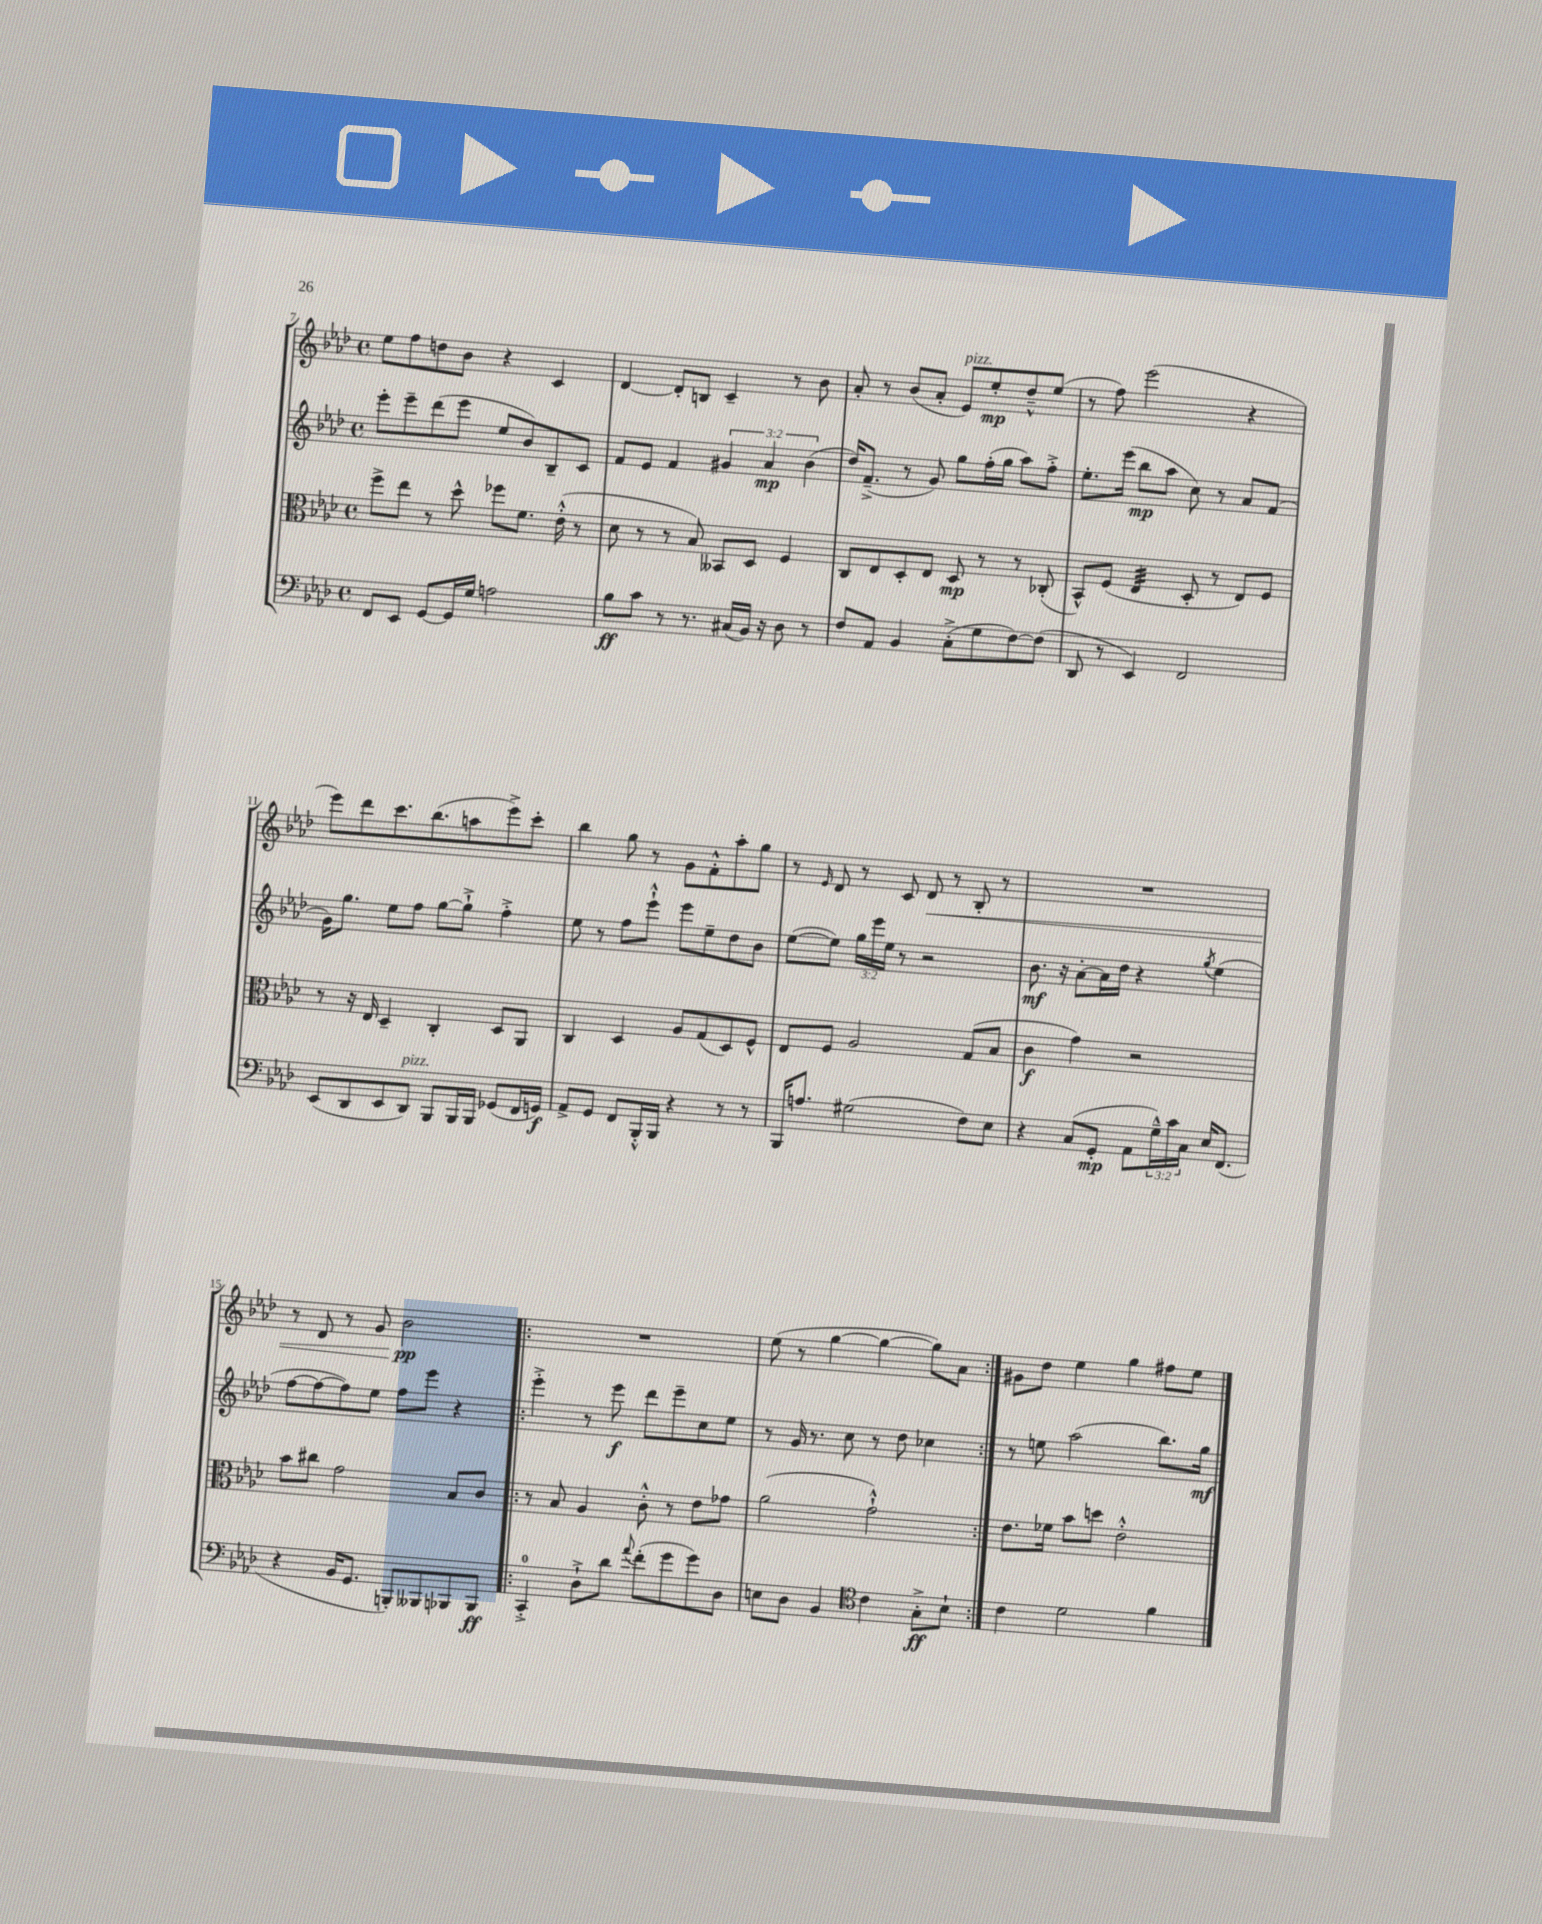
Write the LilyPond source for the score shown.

<<
\new StaffGroup <<
\new Staff = "s0" {
    \clef treble \key aes \major \defaultTimeSignature \time 4/4
    ees''8 f''8 d''8 bes'8 r4 c'4 |
    des'4~ des'8-. b8 c'4-- r8 bes'8 |
    aes'8-. r8 bes'8( aes'8-. ees'8^\markup { \italic "pizz." }) ees''8-.\mp des''8---^ ees''8( |
    r8 f''8) ees'''2( r4 |
    ees'''8) des'''8 c'''8. bes''8.( a''8 ees'''8->) c'''8-. |
    bes''4 g''8 r8 g'8 f'8-.-^ aes''8-. g''8 |
    r8 \grace { ees'16 } des'8 r8 c'8 des'8\< r8 bes8-. r8 |
    R1 |
    r8 des'8 r8 g'8 bes'2\pp\! |
    \repeat volta 2 { R1 |
    ees''8( r8 g''4~ g''4~ g''8) aes'8 | }
    gis'8 des''8 ees''4 g''4 fis''8 ees''8 \bar "|." |
}
\new Staff = "s1" {
    \clef treble \key aes \major \defaultTimeSignature \time 4/4 \override Staff.TupletNumber.text = #tuplet-number::calc-fraction-text
    ees'''8-. ees'''8-- des'''8( ees'''8 ees''8 bes'8) bes8-- c'8 |
    f'8 ees'8 f'4 \tuplet 3/2 { gis'4 aes'4\mp bes'4( } |
    des''16) f'8.--->( r8 g'8) g''8 f''16-.( g''16 aes''8) f''8-.-> |
    ees''8.-. ees'''16( bes''8\mp aes''8 c''8) r8 aes'8 f'8( |
    g'16) g''8. ees''8 f''8 g''8~ g''8-!-> f''4-.-> |
    ees''8 r8 f''8 ees'''8-!-^ ees'''8 ees''8-- des''8 bes'8 |
    ees''8~( ees''8) \tuplet 3/2 { g''16 ees'''16 ees''16 } r8 r2 |
    bes'8.\mf r16 aes'8~-. aes'16 des''16 r4 \acciaccatura { g''8 } ees''4( |
    f''8~ f''8~ f''8) ees''8 f''8 ees'''8 r4 |
    \repeat volta 2 { ees'''4-.-> r8 ees'''8\f des'''8 ees'''8-- c''8 ees''8 |
    r8 g'16 r8. c''8 r8 des''8 ces''4 | }
    r8 e''8 aes''2( bes''8.) g''16\mf \bar "|." |
}
\new Staff = "s2" {
    \clef alto \key aes \major \defaultTimeSignature \time 4/4
    f''8-> ees''8 r8 des''8-^ fes''8 f'8. ees'16-.-^( r8 |
    des'8 r8 r8 bes8) beses,8 des8 f4 |
    c8 ees8 des8-. ees8 des8\mp r8 r8 ces8-.( |
    bes,8-^) f8( ees4:32 des8-. r8 ees8) f8 |
    r8 r16 ees16 des4-- c4-. des8 aes,8 |
    c4 des4 aes8 g8( des8) f8-^ |
    ees8 f8 aes2 g8( bes8 |
    c'4\f g'4) r2 |
    bes'8 cis''8 g'2 bes8 c'8 |
    \repeat volta 2 { r8 bes8 aes4 c'8-.-^ r8 ees'8 ges'8 |
    aes'2( g'2-!-^) | }
    ees'8. fes'16 bes'8 d''8 ees'2-.-^ \bar "|." |
}
\new Staff = "s3" {
    \clef bass \key aes \major \defaultTimeSignature \time 4/4 \override Staff.TupletNumber.text = #tuplet-number::calc-fraction-text
    f,8 ees,8 g,8~ g,16 g16 a2 |
    bes8\ff c'8 r8 r8. cis16( bes,16) r16 des8 r8 |
    f8 aes,8 bes,4 c8-.->( g8 f8~) f8( |
    des,8 r8 ees,4) f,2 |
    ees,8( des,8 ees,8 des,8^\markup { \italic "pizz." }) bes,,8 bes,,16 bes,,16 ges,8( f,16 g,16\f) |
    aes,8-> g,8 f,8 bes,,16-.-^ bes,,16 r4 r8 r8 |
    bes,,16 a8. gis2( f8) ees8 |
    r4 c8( g,8-.\mp aes,8 \tuplet 3/2 { g16---^) c'16 c16 } ees16 f,8.( |
    r4 bes,16 g,8. b,,8-.) beses,,8 bes,,8 bes,,8\ff |
    \repeat volta 2 { c,4-0-.-> des8-!-> des'8 \appoggiatura { aes'8 } f'8-.( g'8 g'8) des8 |
    e8 des8 bes,4 \clef tenor c'4 g8-.->\ff bes8-! | }
    c'4 des'2 f'4 \bar "|." |
}
>>
>>
\layout { \context { \Score currentBarNumber = #7 } }
